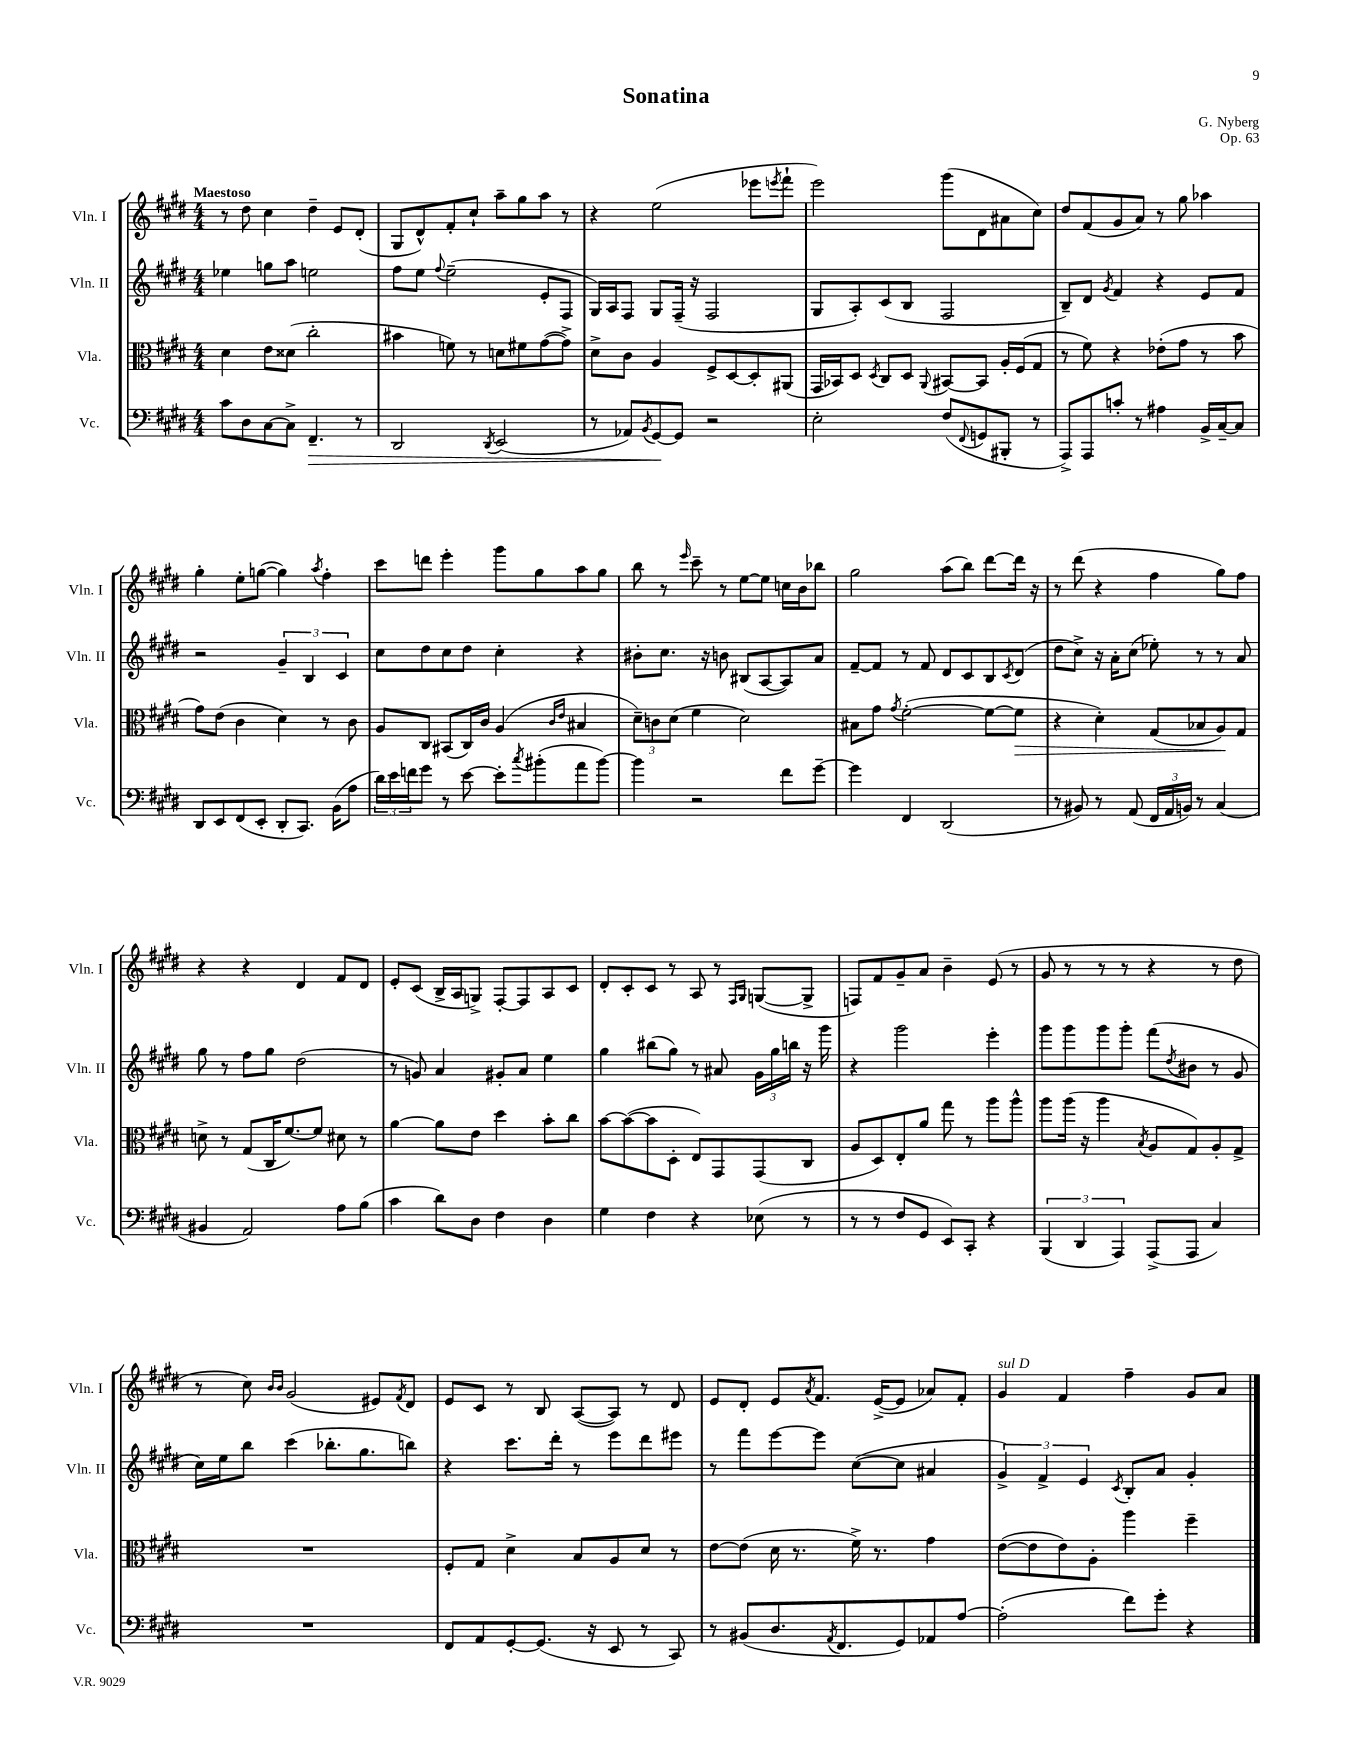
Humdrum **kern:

**kern	**dynam	**kern	**dynam	**kern	**kern
*part4	*part4	*part3	*part3	*part2	*part1
*staff4	*staff4	*staff3	*staff3	*staff2	*staff1
*I"Vc.	*	*I"Vla.	*	*I"Vln. II	*I"Vln. I
*I'Vc.	*	*I'Vla.	*	*I'Vln. II	*I'Vln. I
*clefF4	*	*clefC3	*	*clefG2	*clefG2
*k[f#c#g#d#]	*	*k[f#c#g#d#]	*	*k[f#c#g#d#]	*k[f#c#g#d#]
*M4/4	*	*M4/4	*	*M4/4	*M4/4
=1	=1	=1	=1	=1	=1
!	!	!	!	!	!LO:TX:a:B:t=Maestoso
8c#\L	.	4d#\	.	4ee-X\	8r
8D#\	.	.	.	.	8dd#\
[8C#\	.	8e\L	.	8ggn\L	4cc#\
8C#^\J]	.	(8d##X\J	.	8aa\J	.
!	!LO:HP:b	!	!	!	!
4.FF#~/	>	2cc#'\	.	2een\	4dd#~\
.	.	.	.	.	8e/L
8r	.	.	.	.	(8d#'/J
=2	=2	=2	=2	=2	=2
2DD#/	.	4b#X\	.	8ff#\L	8G#/L
.	.	.	.	8ee\J	8d#^^/)
.	.	.	.	8qqff#/	.
.	.	8fn\)	.	(2ee~\	8f#'/
.	.	8r	.	.	8cc#`/J
8qDD#/	.	.	.	.	.
(2EE/	.	8dn\L	.	.	8aa~\L
.	.	8f#X\	.	.	8gg#\
.	.	([8g#\	.	8e'/L	8aa\J
.	.	8g#^\J])	.	8F#/J	8r
=3	=3	=3	=3	=3	=3
8r	.	8d#^\L	.	16G#/LL)	4r
.	.	.	.	16A/J	.
8AA-X/L)	.	8c#\J	.	8F#/J	.
8qBB/	.	.	.	.	.
[8GG#/	.	4A/	.	8G#/L	(2ee\
8GG#/J]	]	.	.	(16F#~/Jk	.
.	.	.	.	16r	.
2r	.	8F#^/L	.	2F#/	.
.	.	[8D#/	.	.	.
.	.	8D#'/]	.	.	8eee-X\L
.	.	.	.	.	8qeeen/
.	.	(8AA#X/J	.	.	8fff#`\J
=4	=4	=4	=4	=4	=4
2E'\	.	16GG#/LL	.	8G#/L	2eee\)
.	.	16BB-X/J)	.	.	.
.	.	8D#/J	.	8A'/)	.
.	.	8qD#/	.	.	.
.	.	8C#/L	.	(8c#/	.
.	.	8D#/J	.	8B/J	.
.	.	8qqAA/	.	.	.
(8F#/L	.	[8BB#X/L	.	2F#/	(8ggg#\L
8qqFF#/	.	.	.	.	.
8GGn/	.	8BB#/J]	.	.	8d#\
8BBB#X'/J	.	16A'/LL	.	.	8a#X\
.	.	(16F#/J	.	.	.
8r	.	8G#/J	.	.	8cc#\J)
=5	=5	=5	=5	=5	=5
8AAA^/L)	.	8r	.	8B~/L)	8dd#/L
8AAA/	.	8f#\)	.	8d#/J	(8f#/
.	.	.	.	8qg#/	.
8cn'/J	.	4r	.	4f#/	8g#/
8r	.	.	.	.	8a/J)
4A#X\	.	(8e-X'\L	.	4r	8r
.	.	8g#\J	.	.	8gg#\
16BB^/LL	.	8r	.	8e/L	4aa-X\
[16C#~/J	.	.	.	.	.
8C#/J]	.	8b\	.	8f#/J	.
!!LO:LB:g=z
=6	=6	=6	=6	=6	=6
8DD#/L	.	8g#\L)	.	2r	4gg#'\
8EE/	.	(8e\J	.	.	.
(8FF#/	.	4c#\	.	.	8ee'\L
8EE'/J	.	.	.	.	([8ggn\J
8DD#'/L	.	4d#\)	.	6g#~/	4gg\])
8.CC#/J)	.	.	.	.	.
.	.	.	.	6B/	.
.	.	.	.	.	8qaa/
.	.	8r	.	.	4ff#'\
(16BB\KL	.	.	.	.	.
.	.	.	.	6c#/	.
8A\J	.	8c#\	.	.	.
=7	=7	=7	=7	=7	=7
24d#\LL)	.	8A/L	.	8cc#\L	8ccc#\L
24e\	.	.	.	.	.
24fn\J	.	.	.	.	.
8g#\J	.	8C#/J	.	8dd#\	8dddn\J
8r	.	(8BB#X/L	.	8cc#\	4eee'\
[8e\	.	16C#/L)	.	8dd#\J	.
.	.	16c#/JJ	.	.	.
8e'\L]	.	(4A/	.	4cc#'\	8ggg#\L
8qcc#/	.	.	.	.	.
(8b#X'\	.	.	.	.	8gg#\
.	.	16qqc#/LL	.	.	.
.	.	16qqe/JJ	.	.	.
8a\	.	4B#X/	.	4r	8aa\
[8b#\J)	.	.	.	.	8gg#\J
=8	=8	=8	=8	=8	=8
4b#\]	.	12d#~\L)	.	8b#X'\L	8bb\
.	.	12cn\	.	.	.
.	.	.	.	8.cc#\J	8r
.	.	(12d#\J	.	.	.
.	.	.	.	.	16qqeee/
2r	.	4f#\	.	.	8ccc#~\
.	.	.	.	16r	.
.	.	.	.	8bn\	8r
.	.	2d#\)	.	(8B#X/L	[8ee\L
.	.	.	.	[8A/	8ee\J]
8f#\L	.	.	.	8A/])	16ccn\LL
.	.	.	.	.	16b\J
[8g#~\J	.	.	.	8a/J	8bb-X\J
=9	=9	=9	=9	=9	=9
4g#\]	.	8B#X\L	.	[8f#~/L	2gg#\
.	.	8g#\J	.	8f#/J]	.
.	.	8qg#/	.	.	.
4FF#/	.	([2f#'\	.	8r	.
.	.	.	.	8f#/	.
(2DD#/	.	.	.	8d#/L	(8aa\L
.	.	.	.	8c#/	8bb\J)
.	.	8f#\L_	.	8B/	[8ddd#\L
.	.	.	.	8qc#/	.
!	!	!	!LO:HP:b	!	!
.	.	8f#\J]	>	(8d#/J	16ddd#\Jk]
.	.	.	.	.	16r
=10	=10	=10	=10	=10	=10
8r	.	4r	.	8dd#\L	8r
8BB#X/)	.	.	.	8cc#^\J)	(8ddd#\
8r	.	4d#'\)	.	16r	4r
.	.	.	.	16a'\KL	.
(8AA/	.	.	.	(8cc#\J	.
24FF#/LL	.	(8G#/L	.	8ee-X'\)	4ff#\
24AA/	.	.	.	.	.
24BBn/JJ)	.	.	.	.	.
8r	.	8B-X/	.	8r	.
(4C#/	.	8A/)	.	8r	8gg#\L)
.	.	8G#/J	]	8a/	8ff#\J
!!LO:LB:g=z
=11	=11	=11	=11	=11	=11
4BB#X/	.	8dn^\	.	8gg#\	4r
.	.	8r	.	8r	.
2AA/)	.	(8G#/L	.	8ff#\L	4r
.	.	16C#/K	.	8gg#\J	.
.	.	[8.f#/)	.	.	.
.	.	.	.	(2dd#\	4d#/
.	.	8f#/J]	.	.	.
8A\L	.	8d#X\	.	.	8f#/L
(8B\J	.	8r	.	.	8d#/J
=12	=12	=12	=12	=12	=12
4c#\	.	[4a\	.	8r	8e'/L
.	.	.	.	8gn/)	(8c#/J
8d#\L)	.	8a\L]	.	4a/	16B^/LL
.	.	.	.	.	16A/J
8D#\J	.	8e\J	.	.	8Gn^/J)
4F#\	.	4dd#\	.	8g#X'/L	[8F#'/L
.	.	.	.	8a/J	8F#/]
4D#\	.	8b'\L	.	4ee\	8A/
.	.	8cc#\J	.	.	8c#/J
=13	=13	=13	=13	=13	=13
4G#\	.	[8b\L	.	4gg#\	8d#'/L
.	.	(8b\_	.	.	8c#'/
4F#\	.	8b\]	.	(8bb#X\L	8c#/J
.	.	8D#'\J	.	8gg#\J)	8r
4r	.	8E/L)	.	8r	8A/
.	.	8GG#/	.	8a#X/	8r
.	.	.	.	.	16qqF#/LL
.	.	.	.	.	16qqG#/JJ
(8E-X\	.	(8GG#/	.	24g#\LL	([8Gn/L
.	.	.	.	24gg#\	.
.	.	.	.	24bbn\JJ	.
8r	.	8C#/J	.	16r	8G^/J]
.	.	.	.	16ggg#\	.
=14	=14	=14	=14	=14	=14
8r	.	8A/L	.	4r	8Fn/L)
8r	.	8D#/)	.	.	8f#/
8F#/L	.	8E'/	.	2ggg#\	8g#~/
8GG#/J	.	8a/J	.	.	8a/J
8EE/L)	.	8gg#\	.	.	4b~\
8CC#'/J	.	8r	.	.	.
4r	.	8aa\L	.	4eee'\	(8e/
.	.	8aa^^\J	.	.	8r
=15	=15	=15	=15	=15	=15
(6BBB/	.	8aa\L	.	8ggg#\L	8g#/
.	.	(16aa\Jk	.	8ggg#\	8r
6DD#/	.	.	.	.	.
.	.	16r	.	.	.
.	.	4aa\	.	8ggg#\	8r
6AAA/)	.	.	.	.	.
.	.	.	.	8ggg#'\J	8r
.	.	8qB/	.	.	.
(8AAA^/L	.	8A/L	.	(8fff#\L	4r
.	.	.	.	8qdd#/	.
8AAA/J	.	8G#/)	.	8b#X\J	.
4C#/)	.	8A'/	.	8r	8r
.	.	8G#^/J	.	8g#/	8dd#\
!!LO:LB:g=z
=16	=16	=16	=16	=16	=16
1r	.	1r	.	16cc#\LL)	8r
.	.	.	.	16ee\J	.
.	.	.	.	8bb\J	8cc#\)
.	.	.	.	.	16qqb/LL
.	.	.	.	.	16qqb/JJ
.	.	.	.	(4ccc#\	(2g#/
.	.	.	.	8.bb-X'\L	.
.	.	.	.	8.gg#\	.
.	.	.	.	.	8e#X/L)
.	.	.	.	.	8qf#/
.	.	.	.	8bbn\J)	8d#/J
=17	=17	=17	=17	=17	=17
8FF#/L	.	8F#'/L	.	4r	8e/L
8AA/	.	8G#/J	.	.	8c#/J
[8GG#'/	.	4d#^\	.	8.ccc#\L	8r
(8.GG#/J]	.	.	.	.	8B/
.	.	.	.	16ddd#'\Jk	.
.	.	8B/L	.	8r	([8A/L
16r	.	.	.	.	.
8EE/	.	8A/	.	8eee\L	8A/J])
8r	.	8d#/J	.	8ddd#\	8r
8CC#/)	.	8r	.	8eee#X\J	8d#/
=18	=18	=18	=18	=18	=18
8r	.	[8e\L	.	8r	8e/L
(8BB#X/L	.	(8e\J]	.	8fff#\L	8d#'/J
8.D#/	.	16d#\	.	[8eee\	8e/L
.	.	8.r	.	.	.
.	.	.	.	.	8qa/
.	.	.	.	8eee\J]	8.f#/J
8qAA/	.	.	.	.	.
8.FF#/	.	.	.	.	.
.	.	16f#^\)	.	([8cc#\L	.
.	.	8.r	.	.	([16e^/KL
8GG#/)	.	.	.	8cc#\J]	8e/J]
8AA-X/	.	4g#\	.	4a#X/	8a-X/L)
[8A/J	.	.	.	.	8f#'/J
=19	=19	=19	=19	=19	=19
!	!	!	!	!	!LO:TX:a:i:t=sul D
(2A'\]	.	([8e\L	.	6g#^/)	4g#/
.	.	8e\]	.	.	.
.	.	.	.	6f#^/	.
.	.	8e\)	.	.	4f#/
.	.	.	.	6e/	.
.	.	8A'\J	.	.	.
.	.	.	.	8qc#/	.
8f#\L)	.	4aa\	.	8B'/L	4ff#~\
8g#'\J	.	.	.	8a/J	.
4r	.	4ff#~\	.	4g#'/	8g#/L
.	.	.	.	.	8a/J
==	==	==	==	==	==
*-	*-	*-	*-	*-	*-
